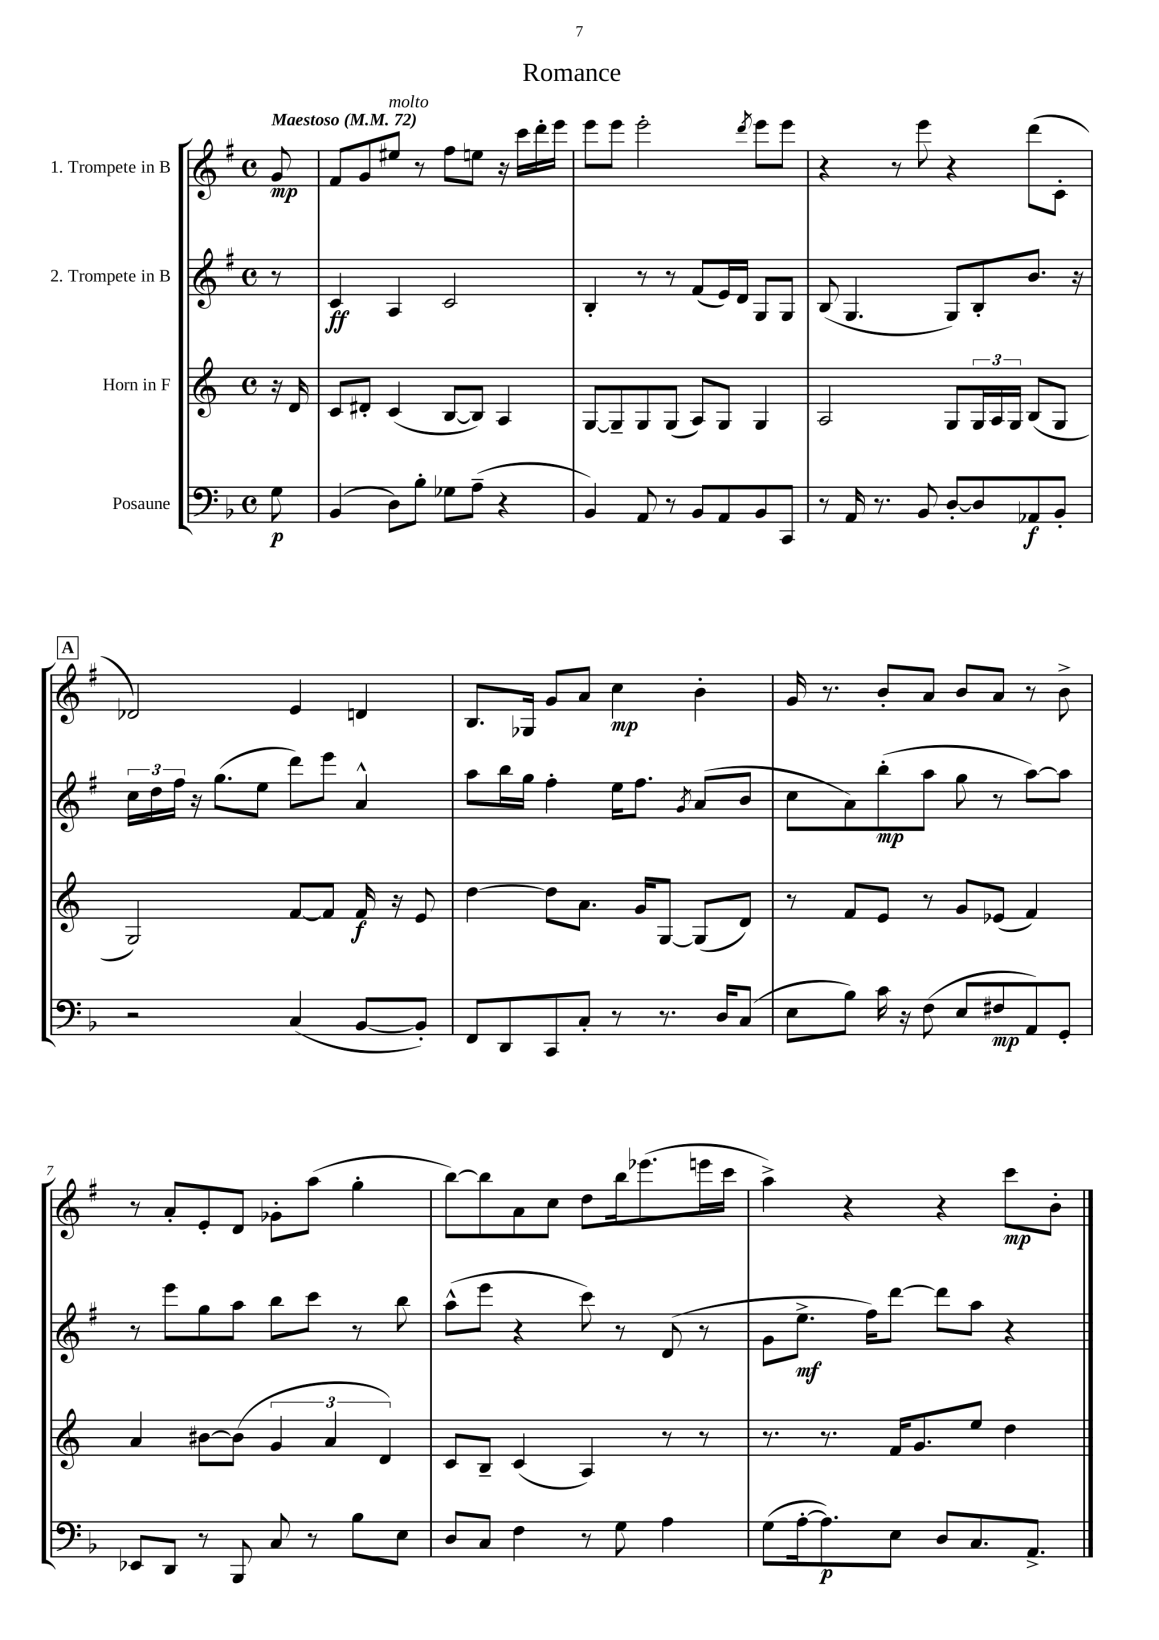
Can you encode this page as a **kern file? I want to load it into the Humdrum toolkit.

**kern	**kern	**kern	**kern
*staff4	*staff3	*staff2	*staff1
*clefF4	*clefG2	*clefG2	*clefG2
*k[b-]	*k[]	*k[f#]	*k[f#]
*M4/4	*M4/4	*M4/4	*M4/4
*met(c)	*met(c)	*met(c)	*met(c)
*MM72	*MM72	*MM72	*MM72
8G	16r	8r	8g
.	16d	.	.
=	=	=	=
(4BB-	8c	4c	8f#
.	8d#'	.	8g
8D)	(4c	4A	8ee#
8B-'	.	.	8r
8G-	[8B	2c	8ff#
(8A~	8B])	.	8ee
4r	4A	.	16r
.	.	.	16ccc
.	.	.	16ddd'
.	.	.	16eee
=	=	=	=
4BB-)	[8G	4B'	8eee
.	8G~]	.	8eee
8AA	8G	8r	2eee'
8r	(8G	8r	.
8BB-	8A)	(8f#	.
8AA	8G	16e)	.
.	.	16d	.
.	.	.	8qddd
8BB-	4G	8G	8eee
8CC	.	8G	8eee
=	=	=	=
8r	2A	(8B	4r
16AA	.	4.G	.
8.r	.	.	.
.	.	.	8r
8BB-	.	.	8eee
[8D'	8G	8G)	4r
8D]	24G	8B'	.
.	24A	.	.
.	24G	.	.
8AA-	(8B	8.b	(8ddd
8BB-'	8G	.	8c'
.	.	16r	.
=	=	=	=
2r	2G)	24cc	2d-)
.	.	24dd	.
.	.	24ff#	.
.	.	16r	.
.	.	(8.gg	.
.	.	8ee	.
(4C	[8f	8ddd)	4e
.	8f]	8eee	.
[8BB-	16f	4a^^	4d
.	16r	.	.
8BB-'])	8e	.	.
=	=	=	=
8FF	[4dd	8aa	8.B
8DD	.	16bb	.
.	.	16gg	16G-
8CC	8dd]	4ff#'	8g
8C'	8.a	.	8a
8r	.	16ee	4cc
.	16g	8.ff#	.
8.r	[8G	.	.
.	.	8qg	.
.	(8G]	(8a	4b'
16D	.	.	.
(8C	8d)	8b	.
=	=	=	=
8E	8r	8cc	16g
.	.	.	8.r
8B-)	8f	8a)	.
16c	8e	(8bb'	8b'
16r	.	.	.
(8F	8r	8aa	8a
8E	8g	8gg	8b
8F#	(8e-	8r	8a
8AA)	4f)	[8aa)	8r
8GG'	.	8aa]	8b^
=	=	=	=
8EE-	4a	8r	8r
8DD	.	8eee	8a'
8r	[8b#	8gg	8e'
8BBB-	(8b#]	8aa	8d
8C	6g	8bb	8g-'
8r	.	8ccc	(8aa
.	6a	.	.
8B-	.	8r	4gg'
.	6d)	.	.
8E	.	8bb	.
=	=	=	=
8D	8c	(8aa^^	[8bb)
8C	8B~	8eee	8bb]
4F	(4c	4r	8a
.	.	.	8cc
8r	4A)	8ccc)	8dd
8G	.	8r	16bb
.	.	.	(8.eee-
4A	8r	(8d	.
.	8r	8r	16eee
.	.	.	16ccc
=	=	=	=
(8G	8.r	8g	4aa^)
[16A'	.	8.ee^	.
8.A])	8.r	.	.
.	.	.	4r
.	.	16ff#)	.
8E	16f	[8ddd	.
.	8.g	.	.
8D	.	8ddd]	4r
8.C	8ee	8aa	.
.	4dd	4r	8ccc
8.AA^	.	.	.
.	.	.	8b'
==	==	==	==
*-	*-	*-	*-
